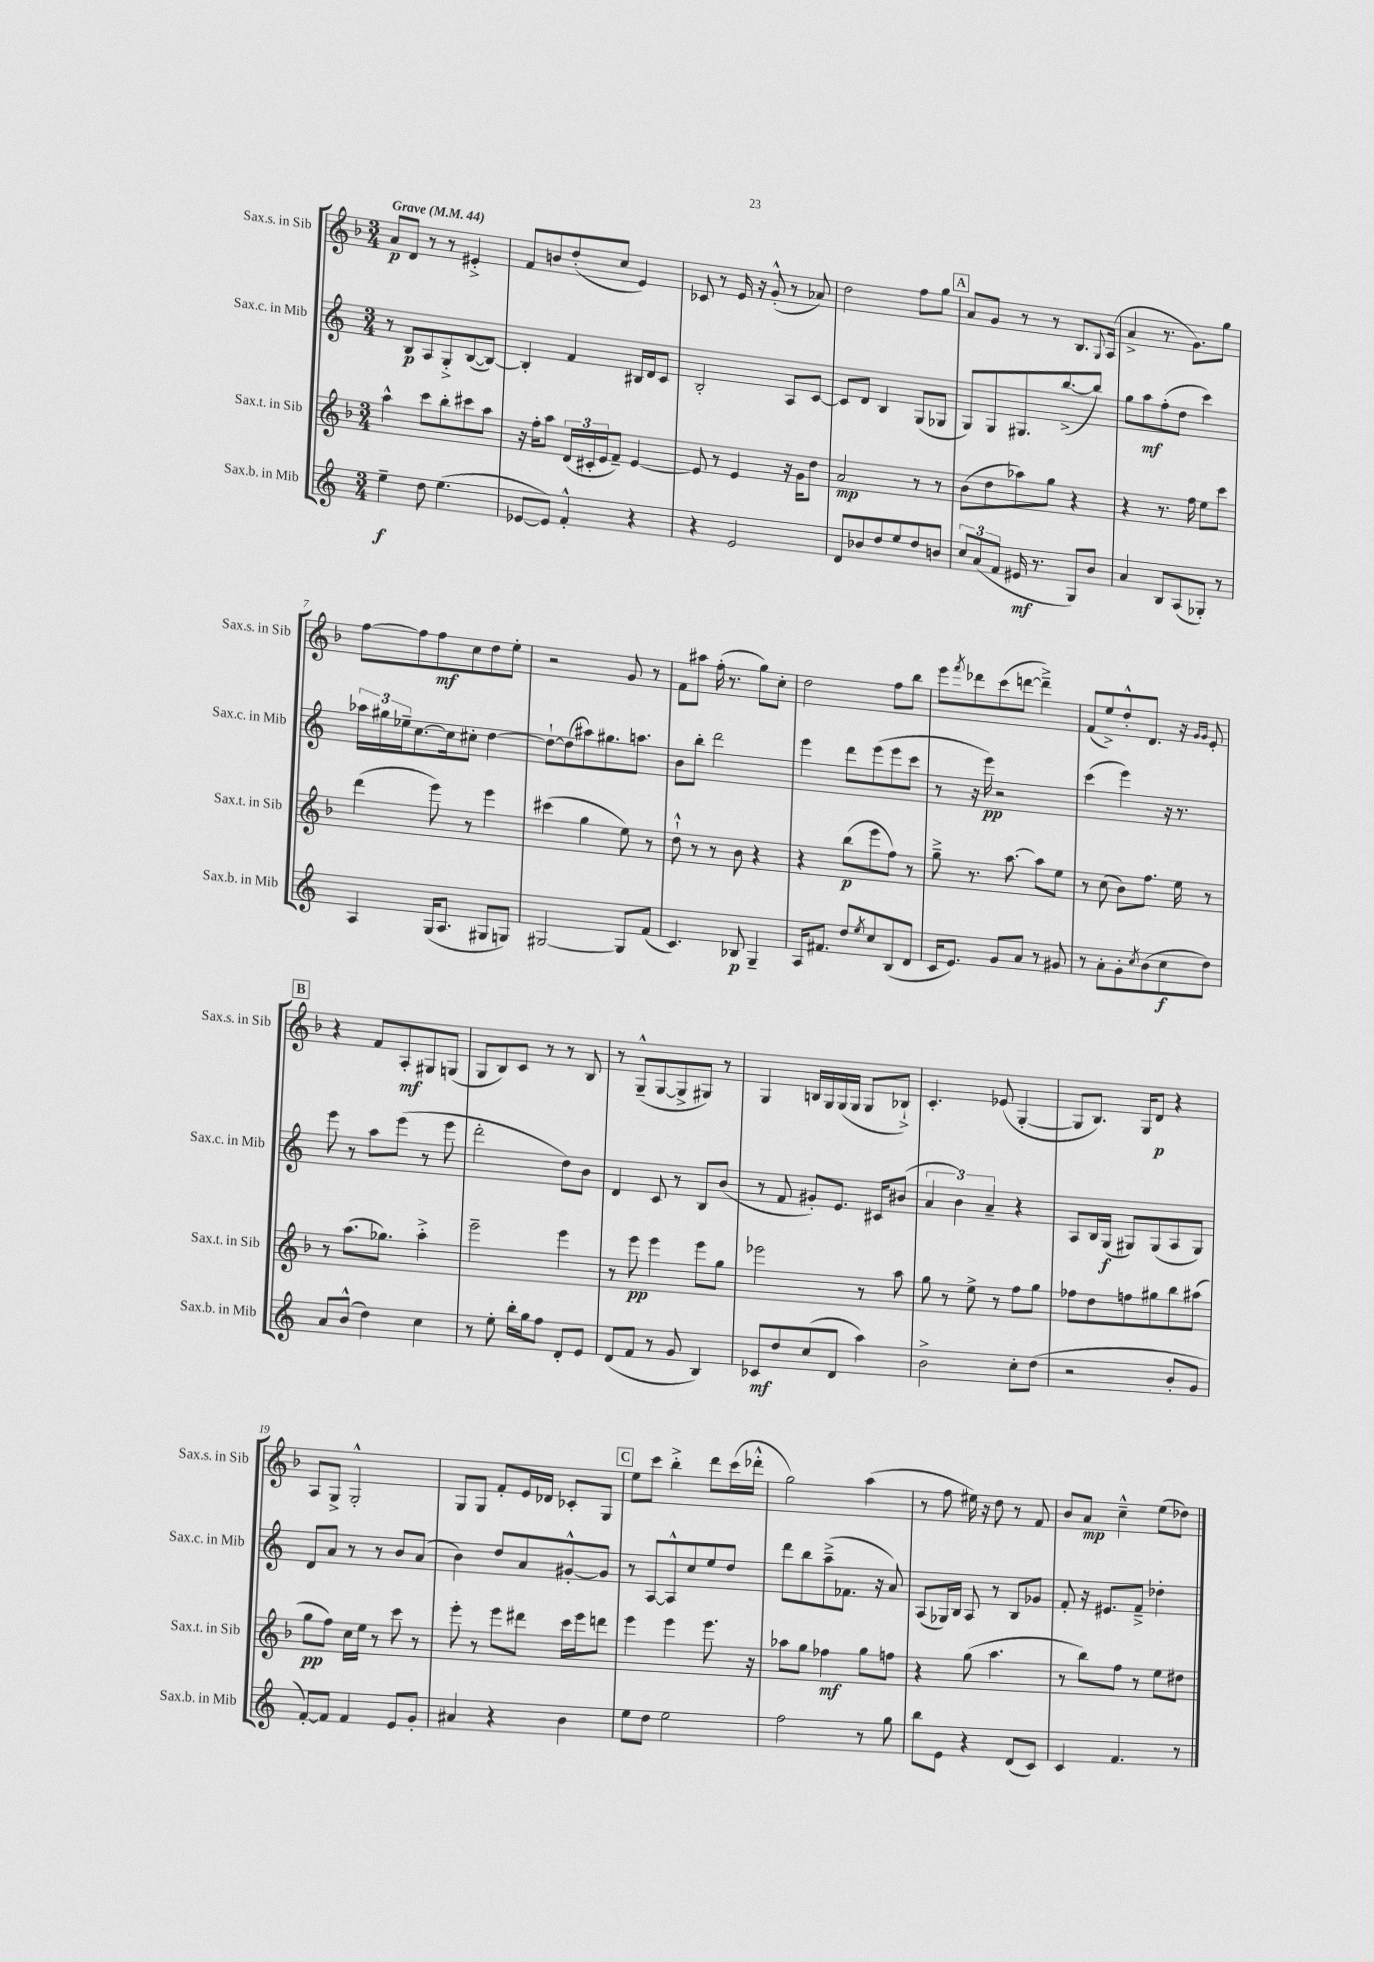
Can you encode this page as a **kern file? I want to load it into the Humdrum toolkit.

**kern	**kern	**kern	**kern
*staff4	*staff3	*staff2	*staff1
*clefG2	*clefG2	*clefG2	*clefG2
*k[]	*k[b-]	*k[]	*k[b-]
*M3/4	*M3/4	*M3/4	*M3/4
*MM44	*MM44	*MM44	*MM44
4ee~\	4aa^^\	8r	8a/L
.	.	8B/L	8d/J
8dd\	8ccc\L	8A/	8r
(4.ee\	8bb-'\	8G'^/	8r
.	8ccc#\	([8B/	4e#'^/
.	8aa\J	8B/_J)	.
=	=	=	=
[8e-/L	16r	4B'/]	8f/L
.	16ff'\LK	.	.
8e-/]J)	8aa\J	.	8b/
4f'^^/	(24d/LL	4f/	(8dd'/
.	24c#'/	.	.
.	24e/J	.	.
.	8f~/J)	.	8cc/J
4r	[4e/	16B#/LL	4e/)
.	.	16d/J	.
.	.	8c/J	.
=	=	=	=
4r	8e/]	2B'/	8c-/
.	8r	.	8r
2e/	4e/	.	16e/
.	.	.	16r
.	.	.	(8g'^^/
.	16r	8A/L	8r
.	16g\LK	.	.
.	8dd\J	[8c/J	8a-/)
=	=	=	=
8d/L	2a/	8c/]L	2dd\
8b-/	.	8d/J	.
8dd/	.	4B/	.
8ee/	.	.	.
8dd/	8r	(8G/L	8ff\L
8b/J	8r	8G-/J	8gg\J
=	=	=	=
12cc/L	(8b-\L	8G/L)	8a/L
(12a/	.	.	.
.	8dd\	8G/	8g/J
12f/J	.	.	.
16e#/	8aa-\)	8.G#/	8r
8.r	.	.	.
.	8gg\J	.	8r
.	.	([8.bb^/	.
8G/L)	4r	.	8.B-/L
8b/J	.	8bb/]J)	.
.	.	.	8qqG/
.	.	.	(16A/Jk
=	=	=	=
4a/	4r	8gg\L	4a^/
.	.	8aa\	.
8B/L	8.r	(8ff'\	8.r
(8A/	.	8dd\J	.
.	16ff\	.	8.g\L)
8G-'/J)	8ee\L	4ccc\)	.
8r	8ccc\J	.	8gg\J
=	=	=	=
4A/	(4ddd\	24aa-\LL	[8ff\L
.	.	24gg#\	.
.	.	24ee-~\J	.
.	.	[8.cc\	8ff\]
(16G/LK	8eee\)	.	8ff\
8.A/J	.	16cc\]k	.
.	8r	8cc#'\J	8cc\
8G#/L	4eee\	[4dd\	8dd\
8G/J)	.	.	8ee'\J
=	=	=	=
[2G#/	(4ccc#\	8dd`\_L	2r
.	.	(8dd\]	.
.	4gg\	8aa#\)	.
.	.	8.gg#\	.
8G#/]L	8ee\)	.	8g/
.	.	8.aa\J	.
(8f/J	8r	.	8r
=	=	=	=
4.c/)	8dd`^^\	8b\L	8f\L
.	8r	8bb'\J	8aa#\J
.	8r	2ddd\	(16ff'\
.	.	.	8.r
8B-/	8b-\	.	.
4G~/	4r	.	8gg\L)
.	.	.	8cc'\J
=	=	=	=
16A/LK	4r	4eee\	2dd\
8.f#/J	.	.	.
8dd/L	(8bb-\L	8ddd\L	.
8qee/	.	.	.
8cc/	8eee\	(8eee\	.
(8B/	8ff\J)	8eee\	8ff\L
8d/J	8r	8ccc\J	8bb-\J
=	=	=	=
16c/LK	8gg~^\	8r	8eee\L
8.e/J)	.	.	.
.	.	.	8qfff/
.	8.r	16r	8ddd-\
.	.	16eee\)	.
8g/L	.	2r	(8ccc\
.	[8.aa\	.	.
8a/J	.	.	[8ddd\J
8r	8aa\]L	.	4ddd~^\])
8g#/	8ee\J	.	.
=	=	=	=
8r	8r	(4ccc\	(8f/L
8a'\L	(8cc\	.	8ee^/)
8g'\	8b-\L)	4eee\)	8dd'^^/
8qcc/	.	.	.
(8b\	8.ff\J	.	8.d/J
8cc\	.	16r	.
.	16ee\	8.r	16r
.	.	.	16qqg/LL
.	.	.	16qqg/JJ
8dd\J)	8r	.	8e'/
=	=	=	=
8a/L	8r	8eee\	4r
(8b^^/J	(8.aa\L	8r	.
4dd\)	.	8aa\L	8f/L
.	8.gg-\J)	.	.
.	.	(8eee\J	8A'/
4cc\	4aa'^\	8r	8G#/
.	.	8eee\	(8G/J
=	=	=	=
8r	2eee~\	2ddd'\	8G/L
8ee'\	.	.	8B-/)
16bb'\LL	.	.	8c/J
16gg\J	.	.	.
8ff\J	.	.	8r
8d'/L	4eee\	8dd\L)	8r
8e/J	.	8b\J	8B-/
=	=	=	=
(8d/L	8r	4d/	8r
8f/J	8eee\	.	(8G~^^/L
8r	4eee\	8c/	[8G/
8g/	.	8r	8G^/]
4B/)	8eee\L	8B/L	8G#/J)
.	8gg\J	(8b/J	8r
=	=	=	=
8c-/L	2eee-\	8r	4G/
8dd/	.	8f/	.
(8cc/	.	8g#'/L)	16B/LL
.	.	.	16G/
8d/J	.	8.e/J	(16G/
.	.	.	16G/JJ
4aa\)	8r	.	8G/L
.	.	16c#/LK	.
.	8aa\	(8b#/J	8B-`^/J)
=	=	=	=
2b^\	8gg\	6a/	4.c'/
.	8r	.	.
.	.	6b\)	.
.	8ee^\	.	.
.	.	6a~/	.
.	8r	.	(8e-/
8cc'\L	8ff\L	4r	[4G'/
(8dd\J	8gg\J	.	.
=	=	=	=
2r	8ff-\L	8A/L	8G/]L
.	8dd\	16B/L	8.B-/J)
.	.	(16G/JJ	.
.	8ff\	8G#/L)	.
.	.	.	16G/LK
.	8gg#\	(8G#/	8d/J
8b'/L	8bb-\	8A/	4r
8g/J	(8aa#\J	8G#/J)	.
=	=	=	=
[8f'/L)	8gg\L	8d/L	8A/L
8f/]J	8ff\J)	8a/J	8G^/J
4f/	16cc\LL	8r	2G'^^/
.	16ee\JJ	.	.
.	8r	8r	.
8e/L	8ccc\	8b/L	.
8g'/J	8r	(8a/J	.
=	=	=	=
4a#/	8eee'\	4b\)	8G/L
.	8r	.	8G/J
4r	8eee\L	8dd/L	8f'/L
.	8ddd#\J	8a/	16e/L
.	.	.	16d-/JJ
4b\	16ccc\LL	[8g#'^^/	8c-'/L
.	16eee\J	.	.
.	8ddd\J	8g#/]J	8G/J
=	=	=	=
8ee\L	4eee\	8r	8ee\L
8dd\J	.	[8A/L	8ccc\J
2ee\	4eee\	8A^^/]	4bb-'^\
.	.	8cc/	.
.	8.eee\	8ee/	8ddd\L
.	.	8dd/J	(16ccc\L
.	16r	.	16ddd-'^^\JJ
=	=	=	=
2ff\	8aa-\L	8ddd\L	2gg\)
.	8gg\J	8bb\	.
.	4ff-\	(8aa~^\	.
.	.	8.f-\J	.
8r	8gg\L	.	(4aa\
.	.	16r	.
8gg\	8ff\J	8a/)	.
=	=	=	=
8bb\L	4r	(8A/L	8r
8e\J	.	16G-/L)	8ff\
.	.	16B/JJ	.
4r	(8gg\	8A/	16ee#\)
.	.	.	16r
.	4.aa\	8r	8dd\
(8d/L	.	8B/L	8r
8c/J)	.	8g-/J	8f/
=	=	=	=
4c/	8r	8f'/	8b-/L
.	8bb-\L)	16r	8a/J
.	.	8.e#/L	.
4.f/	8ff\J	.	4cc~^^\
.	8r	8f~^/J	.
.	8ee\L	4dd-'\	(8ee\L
8r	8dd#\J	.	8dd-\J)
==	==	==	==
*-	*-	*-	*-
